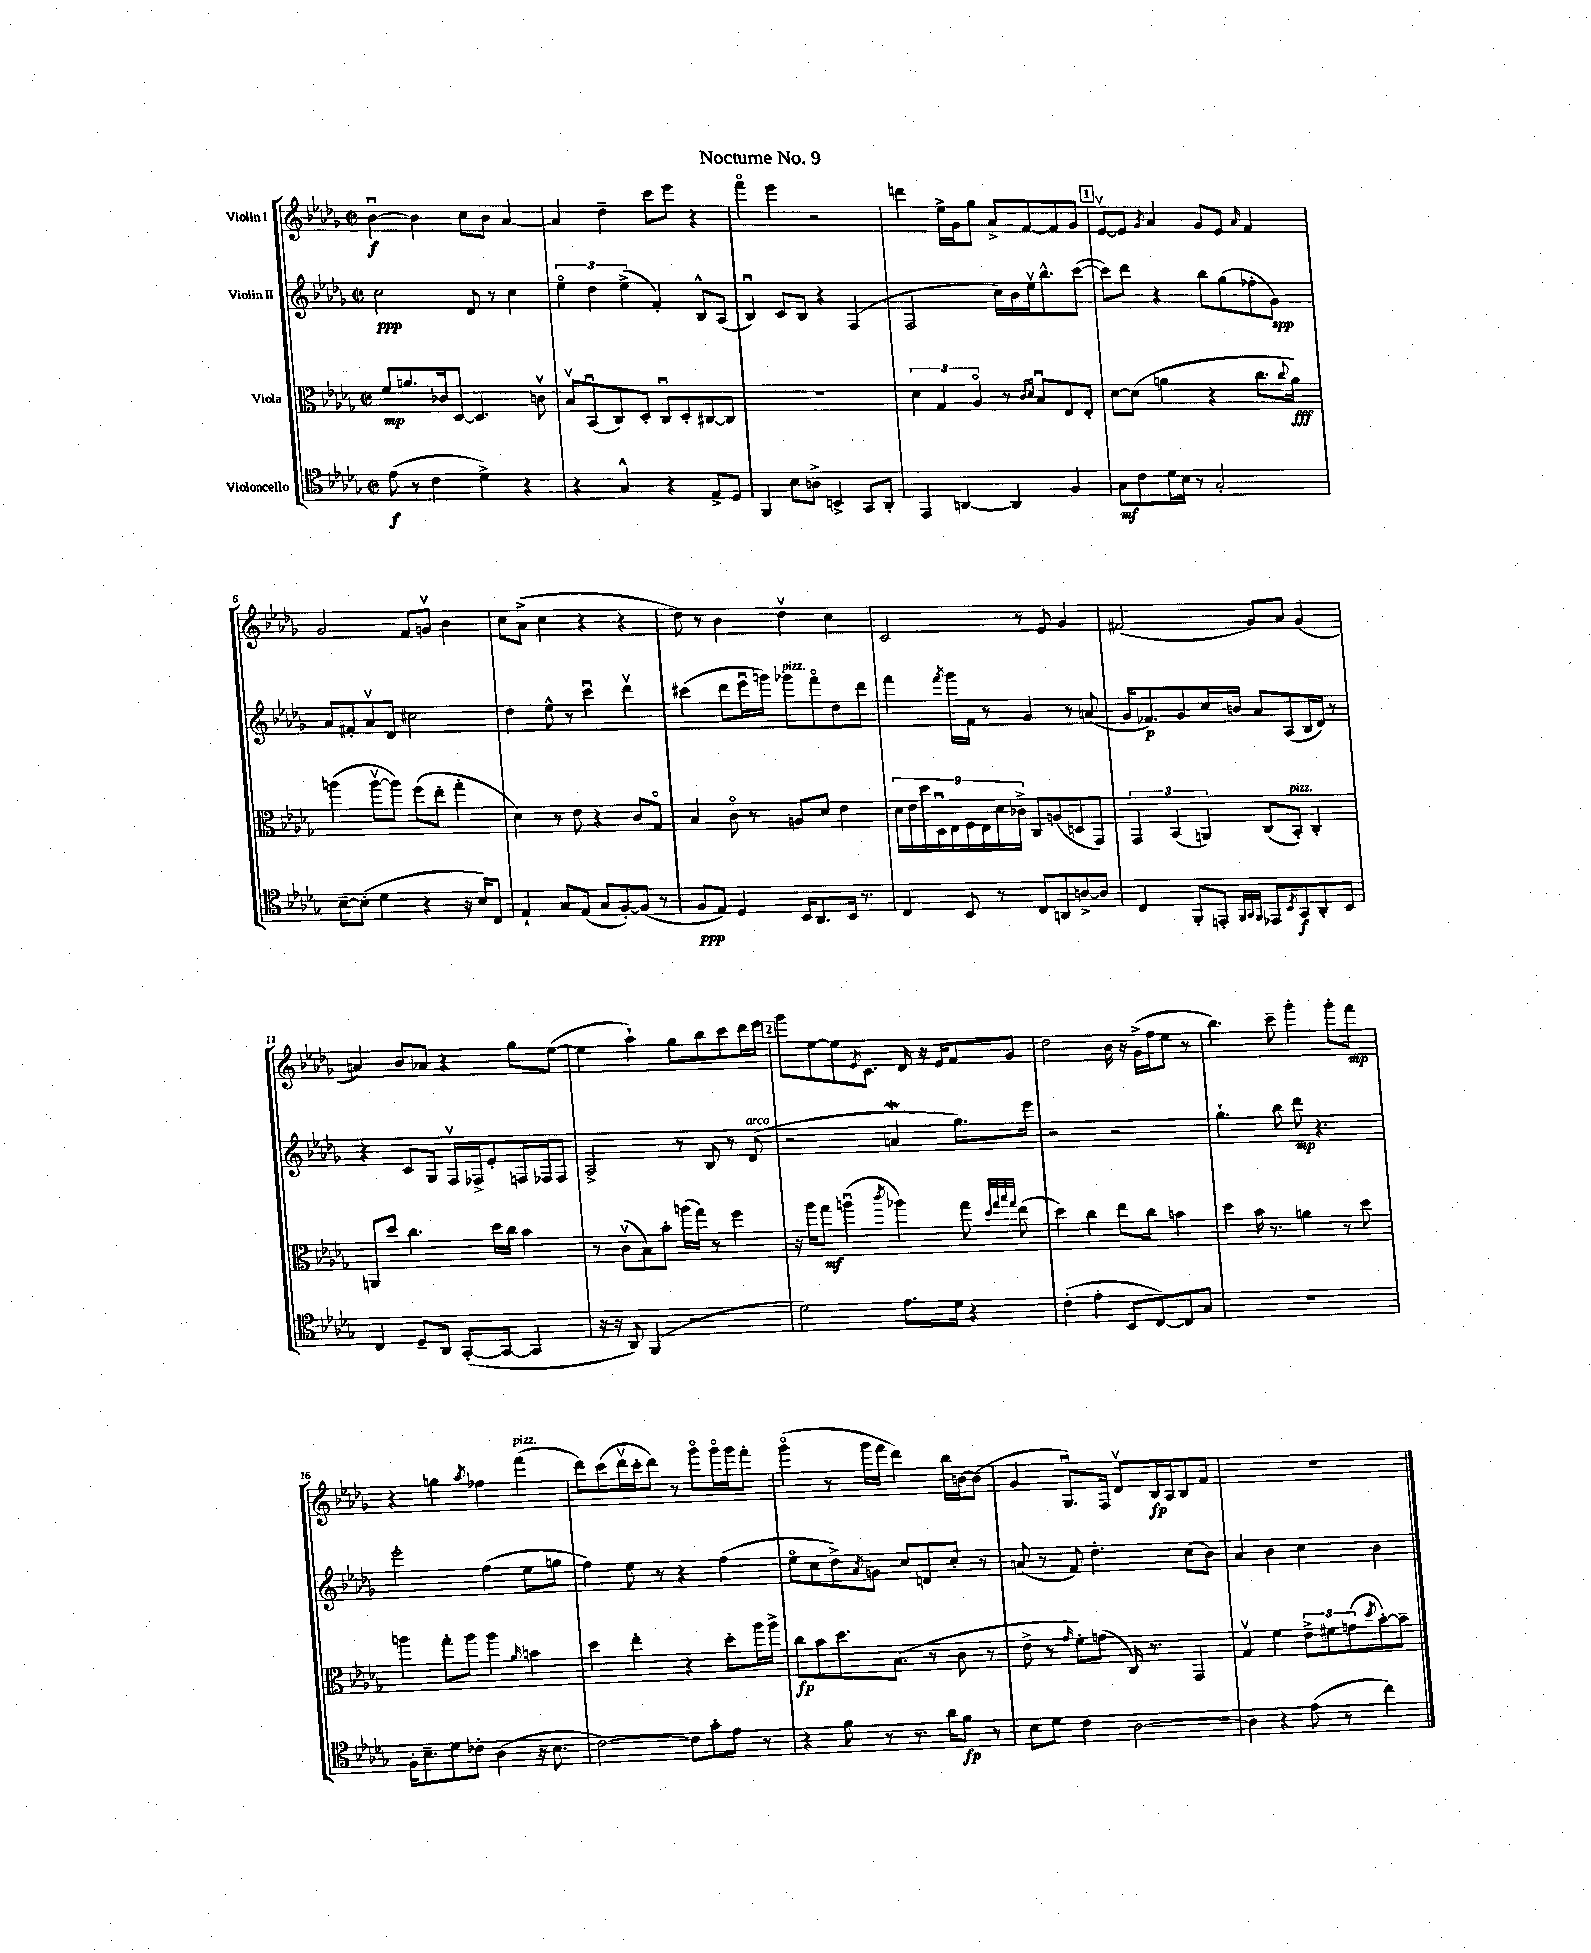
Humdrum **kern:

**kern	**dynam	**kern	**dynam	**kern	**dynam	**kern	**dynam
*part4	*part4	*part3	*part3	*part2	*part2	*part1	*part1
*staff4	*staff4	*staff3	*staff3	*staff2	*staff2	*staff1	*staff1
*I"Violoncello	*	*I"Viola	*	*I"Violin II	*	*I"Violin I	*
*clefC4	*	*clefC3	*	*clefG2	*	*clefG2	*
*k[b-e-a-d-g-]	*	*k[b-e-a-d-g-]	*	*k[b-e-a-d-g-]	*	*k[b-e-a-d-g-]	*
*M2/2	*	*M2/2	*	*M2/2	*	*M2/2	*
*met(c|)	*	*met(c|)	*	*met(c|)	*	*met(c|)	*
=1	=1	=1	=1	=1	=1	=1	=1
(8e-\	f	8f/L	mp	2cc\	ppp	[4b-u\	f
8r	.	8.an/	.	.	.	.	.
4c\	.	.	.	.	.	4b-\]	.
.	.	16c-X/k	.	.	.	.	.
.	.	[8D-/J	.	.	.	.	.
4d-^\)	.	4.D-/]	.	8d-/	.	8cc\L	.
.	.	.	.	8r	.	8b-\J	.
4r	.	.	.	4cc\	.	[4a-/	.
.	.	8cnv\	.	.	.	.	.
=2	=2	=2	=2	=2	=2	=2	=2
4r	.	8B-v/L	.	6ee-\	.	4a-/]	.
.	.	(8BB-u/	.	.	.	.	.
.	.	.	.	6dd-\	.	.	.
4G-^^/	.	8C/)	.	.	.	4dd-~\	.
.	.	.	.	(6ee-^\	.	.	.
.	.	8D-'/J	.	.	.	.	.
4r	.	8Cu/L	.	4f'/)	.	8ccc\L	.
.	.	8D-'/	.	.	.	8eee-\J	.
8E-^/L	.	[8C#X/	.	8B-^^/L	.	4r	.
8D-/J	.	8C#/J]	.	(8A-/J	.	.	.
=3	=3	=3	=3	=3	=3	=3	=3
4FF/	.	1r	.	4B-u/)	.	4fff\	.
8B-\L	.	.	.	8c/L	.	4eee-\	.
8An^\J	.	.	.	8B-/J	.	.	.
4BBn^/	.	.	.	4r	.	2r	.
8GG-/L	.	.	.	(4F/	.	.	.
8AA-'/J	.	.	.	.	.	.	.
=4	=4	=4	=4	=4	=4	=4	=4
4EE-/	.	6d-\	.	2F/	.	4dddn\	.
.	.	6G-/	.	.	.	.	.
[4AAn/	.	.	.	.	.	16ee-^\LL	.
.	.	.	.	.	.	16g-\J	.
.	.	6A-/	.	.	.	.	.
.	.	.	.	.	.	8gg-\J	.
4AA/]	.	8r	.	16cc\LL)	.	8a-^/L	.
.	.	.	.	16b-\	.	.	.
.	.	16qqc/LL	.	.	.	.	.
.	.	16qqd-/JJ	.	.	.	.	.
.	.	8B-u/L	.	16ee-v\J	.	[8f/	.
.	.	.	.	8.bb-^^\	.	.	.
4F/	.	8E-/	.	.	.	8f/]	.
.	.	8E-'/J	.	([8ccc\J	.	8g-/J	.
!!LO:REH:place=s1:t=1
=5	=5	=5	=5	=5	=5	=5	=5
8G-\L	mf	[8d-\L	.	8ccc\L])	.	[8e-v/L	.
8c\	.	(8d-\J]	.	8ddd-\J	.	8e-/J]	.
.	.	.	.	.	.	8qg-/	.
16d-\L	.	4an\	.	4r	.	4a-/	.
16B-\JJ	.	.	.	.	.	.	.
8r	.	.	.	.	.	.	.
2G-'/	.	4r	.	8bb-\L	.	8g-/L	.
.	.	.	.	(8gg-\	.	8e-/J	.
.	.	.	.	.	.	16qqa-/	.
.	.	8.cc\L	.	8ff-X'\	.	4f/	.
.	.	.	.	8g-\J)	spp	.	.
.	.	8qqcc/	.	.	.	.	.
.	.	16a\Jk)	fff	.	.	.	.
!!LO:LB:g=z
=6	=6	=6	=6	=6	=6	=6	=6
[8B-~\L	.	(4aan\	.	8a-/L	.	2g-/	.
(8B-'\J]	.	.	.	8f#X'/	.	.	.
4d-\	.	[8aav\L	.	8a-v/	.	.	.
.	.	8aa\J])	.	8d-/J	.	.	.
4r	.	(8ff\L	.	2cc#X\	.	8f/L	.
.	.	8ee-'\J	.	.	.	8gnv/J	.
16r	.	4gg-'\	.	.	.	4b-\	.
16B-/KL)	.	.	.	.	.	.	.
8C/J	.	.	.	.	.	.	.
=7	=7	=7	=7	=7	=7	=7	=7
4E-`/	.	4d-\)	.	4dd-\	.	8cc\L	.
.	.	.	.	.	.	(8a-^\J	.
8G-/L	.	8r	.	8ee-^^\	.	4cc\	.
(8E-/J	.	8e-\	.	8r	.	.	.
8G-/L	.	4r	.	4cccu\	.	4r	.
[8F'/)	.	.	.	.	.	.	.
(8F/J]	.	8c/L	.	4ddd-v\	.	4r	.
8r	.	8G-/J	.	.	.	.	.
=8	=8	=8	=8	=8	=8	=8	=8
8F/L	ppp	4B-/	.	(4ccc#X\	.	8dd-\)	.
8E-/J)	.	.	.	.	.	8r	.
4D-/	.	8c\	.	8ddd-\L	.	4b-\	.
.	.	8r	.	16eee-u\L	.	.	.
.	.	.	.	16gggn\JJ)	.	.	.
!	!	!	!	!LO:TX:a:i:t=pizz.	!	!	!
16BB-/KL	.	8An/L	.	8ggg-X\L	.	4dd-v\	.
8.AA-/	.	.	.	.	.	.	.
.	.	8d-/J	.	8fff\	.	.	.
16BB-/Jk	.	4e-\	.	8dd-\	.	4cc\	.
8.r	.	.	.	.	.	.	.
.	.	.	.	8ddd-\J	.	.	.
=9	=9	=9	=9	=9	=9	=9	=9
4C/	.	18d-\LL	.	4fff\	.	2c/	.
.	.	18e-\	.	.	.	.	.
.	.	18dd-\	.	.	.	.	.
.	.	18D-u\	.	.	.	.	.
.	.	18E-\	.	.	.	.	.
.	.	.	.	8qfff/	.	.	.
8BB-/	.	.	.	16ggg-\LL	.	.	.
.	.	18F\	.	.	.	.	.
.	.	.	.	16f\JJ	.	.	.
.	.	18E-\	.	.	.	.	.
8r	.	.	.	8r	.	.	.
.	.	18d-\	.	.	.	.	.
.	.	18c-X^\JJ	.	.	.	.	.
8C/L	.	8C/L	.	4g-/	.	8r	.
8AAn/	.	(8An/	.	.	.	8e-/	.
[8An^/	.	8Dn/	.	8r	.	4g-/	.
8A/J]	.	8GG-/J)	.	(8an/	.	.	.
=10	=10	=10	=10	=10	=10	=10	=10
4C/	.	6GG-/	.	16g-/KL	.	(2f#X/	.
.	.	.	.	8.f-X/)	p	.	.
.	.	(6BB-/	.	.	.	.	.
8FF'/L	.	.	.	8g-/	.	.	.
.	.	6AAn/)	.	.	.	.	.
8EEn'/J	.	.	.	16cc/L	.	.	.
.	.	.	.	16bn/JJ	.	.	.
32qqFF/LLL	.	.	.	.	.	.	.
32qqGG-/	.	.	.	.	.	.	.
32qqFF/JJJ	.	.	.	.	.	.	.
8EE-X/L	.	(8C/L	.	8a-/L	.	8g-/L)	.
8qBB-/	.	.	.	.	.	.	.
!	!	!LO:TX:a:i:t=pizz.	!	!	!	!	!
8GG-/	f	8BB-'/J)	.	(8A-/	.	8a-/J	.
8AA-'/	.	4C'/	.	16B-/L	.	(4g-/	.
.	.	.	.	16d-/JJ)	.	.	.
8BB-/J	.	.	.	8r	.	.	.
!!LO:LB:g=z
=11	=11	=11	=11	=11	=11	=11	=11
4C/	.	8AAn/L	.	4r	.	4an/)	.
.	.	8dd-/J	.	.	.	.	.
8D-~/L	.	4.cc\	.	8c/L	.	8b-/L	.
8AA-/J	.	.	.	8G-/J	.	8a-X/J	.
([8GG-'/L	.	.	.	16Fv/LL	.	4r	.
.	.	.	.	16F-X^/J	.	.	.
8GG-/J_	.	16dd-\LL	.	8e-'/	.	.	.
.	.	16cc\JJ	.	.	.	.	.
4GG-/]	.	4b-\	.	16Fn/L	.	8gg-\L	.
.	.	.	.	16F-X/J	.	.	.
.	.	.	.	8F-/J	.	([8ee-\J	.
=12	=12	=12	=12	=12	=12	=12	=12
16r	.	8r	.	2A-^/	.	4ee-\]	.
16r	.	.	.	.	.	.	.
8AA-/)	.	(8cv\L	.	.	.	.	.
(4FF/	.	8B-\)	.	.	.	4aa-`\)	.
.	.	8b-'\J	.	.	.	.	.
2r	.	(16aan\LL	.	8r	.	8gg-\L	.
.	.	16gg-\JJ)	.	.	.	.	.
.	.	8r	.	8B-/	.	8bb-\	.
.	.	4ff\	.	8r	.	8ccc\	.
!	!	!	!	!LO:TX:a:i:t=arco	!	!	!
.	.	.	.	(8d-/	.	16ddd-\L	.
.	.	.	.	.	.	16eee-\JJ	.
!!LO:REH:place=s1:t=2
=13	=13	=13	=13	=13	=13	=13	=13
2d-\)	.	16r	.	2r	.	8ggg-\L	.
.	.	16aa-\KL	.	.	.	.	.
.	.	8gg-\J	mf	.	.	[8ee-\	.
.	.	(4aanu\	.	.	.	8ee-\]	.
.	.	.	.	.	.	8qe-/	.
.	.	.	.	.	.	8.c\J	.
.	.	8qccc/	.	.	.	.	.
8.e-\L	.	4aa-X\)	.	4anW/	.	.	.
.	.	.	.	.	.	16d-/	.
.	.	.	.	.	.	16r	.
16d-\Jk	.	.	.	.	.	16e-/KL	.
4r	.	8gg-\	.	8.gg-\L)	.	8f/	.
.	.	32qqdd-/LLL	.	.	.	.	.
.	.	32qqgg-/	.	.	.	.	.
.	.	32qqbb-/	.	.	.	.	.
.	.	32qqgg-/JJJ	.	.	.	.	.
.	.	(8ee-\	.	.	.	8g-/J	.
.	.	.	.	16eee-\Jk	.	.	.
=14	=14	=14	=14	=14	=14	=14	=14
(4c'\	.	4dd-\)	.	2r	.	2dd-\	.
4e-'\	.	4cc\	.	.	.	.	.
8BB-/L	.	8ee-\L	.	2r	.	16b-\	.
.	.	.	.	.	.	16r	.
[8C/)	.	8cc\J	.	.	.	(16g-^\LL	.
.	.	.	.	.	.	16ff\J	.
8C/]	.	4bn\	.	.	.	8ee-\J	.
8G-/J	.	.	.	.	.	8r	.
=15	=15	=15	=15	=15	=15	=15	=15
1r	.	4dd-\	.	4.gg-`\	.	4.bb-\)	.
.	.	16b-\	.	.	.	.	.
.	.	8.r	.	.	.	.	.
.	.	.	.	8bb-\	.	8ccc~\	.
.	.	4an\	.	8ddd-\	mp	4ggg-'\	.
.	.	.	.	4.r	.	.	.
.	.	8r	.	.	.	8ggg-'\L	.
.	.	8dd-\	.	.	.	8fff\J	mp
!!LO:LB:g=z
=16	=16	=16	=16	=16	=16	=16	=16
16F'\KL	.	4aan\	.	2eee-'\	.	4r	.
8.B-~\	.	.	.	.	.	.	.
8d-\	.	8gg-'\L	.	.	.	4ggn\	.
8c-X'\J	.	8aa\J	.	.	.	.	.
.	.	.	.	.	.	8qaa-/	.
(4A-\	.	4aa\	.	(4ff\	.	4ff-X\	.
.	.	16qqa-/	.	.	.	.	.
!	!	!	!	!	!	!LO:TX:a:i:t=pizz.	!
16r	.	4bn\	.	8ee-\L	.	(4fff\	.
8.B-\	.	.	.	.	.	.	.
.	.	.	.	8ggn\J	.	.	.
=17	=17	=17	=17	=17	=17	=17	=17
[2c\)	.	4dd-\	.	4ff\)	.	8ddd-\L)	.
.	.	.	.	.	.	(8ccc\	.
.	.	4ee-'\	.	8ee-\	.	16ddd-v\L	.
.	.	.	.	.	.	16ccc'\J	.
.	.	.	.	8r	.	8ddd-\J)	.
8c\L]	.	4r	.	4r	.	8r	.
8g-'\	.	.	.	.	.	8ggg-\L	.
8e-\J	.	8dd-'\L	.	(4ff\	.	16ggg-\L	.
.	.	.	.	.	.	16ggg-\J	.
8r	.	16aa-\L	.	.	.	8fff'\J	.
.	.	16aa-^\JJ	.	.	.	.	.
=18	=18	=18	=18	=18	=18	=18	=18
4r	.	8cc\L	fp	8ee-\L	.	(4ggg-\	.
.	.	8b-\	.	8cc\	.	.	.
8f\	.	8.dd-\	.	8dd-^\)	.	8r	.
.	.	.	.	8qa-/	.	.	.
8r	.	.	.	8gn\J	.	16ggg-\LL	.
.	.	(8.B-\J	.	.	.	16fff\JJ	.
8.r	.	.	.	8cc/L	.	4ddd-\)	.
.	.	8r	.	8dn/	.	.	.
16a-\KL	.	.	.	.	.	.	.
8f\J	fp	8c\	.	8cc'/J	.	16bb-\LL	.
.	.	.	.	.	.	[16bn\J	.
8r	.	8r	.	8r	.	(8b\J]	.
=19	=19	=19	=19	=19	=19	=19	=19
8B-\L	.	8e-^\	.	(8an/	.	4g-/	.
8d-\J	.	8r	.	8r	.	.	.
.	.	16qqg-/	.	.	.	.	.
4c\	.	8f'\L)	.	8f/)	.	8.G-u/L)	.
.	.	(8gn\J	.	4.dd-'\	.	.	.
.	.	.	.	.	.	16F/Jk	.
[2A-\	.	16C/)	.	.	.	8d-v/L	.
.	.	8.r	.	.	.	.	.
.	.	.	.	.	.	16B-/L	fp
.	.	.	.	.	.	16A-/J	.
.	.	4GG-/	.	(8cc\L	.	8B-/	.
.	.	.	.	8b-\J)	.	8f/J	.
=20	=20	=20	=20	=20	=20	=20	=20
4A-\]	.	4G-v/	.	4a-/	.	1r	.
4r	.	4f\	.	4b-\	.	.	.
(8e-\	.	12e-^\L	.	4cc\	.	.	.
.	.	12f#X\	.	.	.	.	.
8r	.	.	.	.	.	.	.
.	.	(12gn\	.	.	.	.	.
.	.	8qdd-/	.	.	.	.	.
4cc\)	.	[8b-'\)	.	4b-\	.	.	.
.	.	8b-~\J]	.	.	.	.	.
==	==	==	==	==	==	==	==
*-	*-	*-	*-	*-	*-	*-	*-
